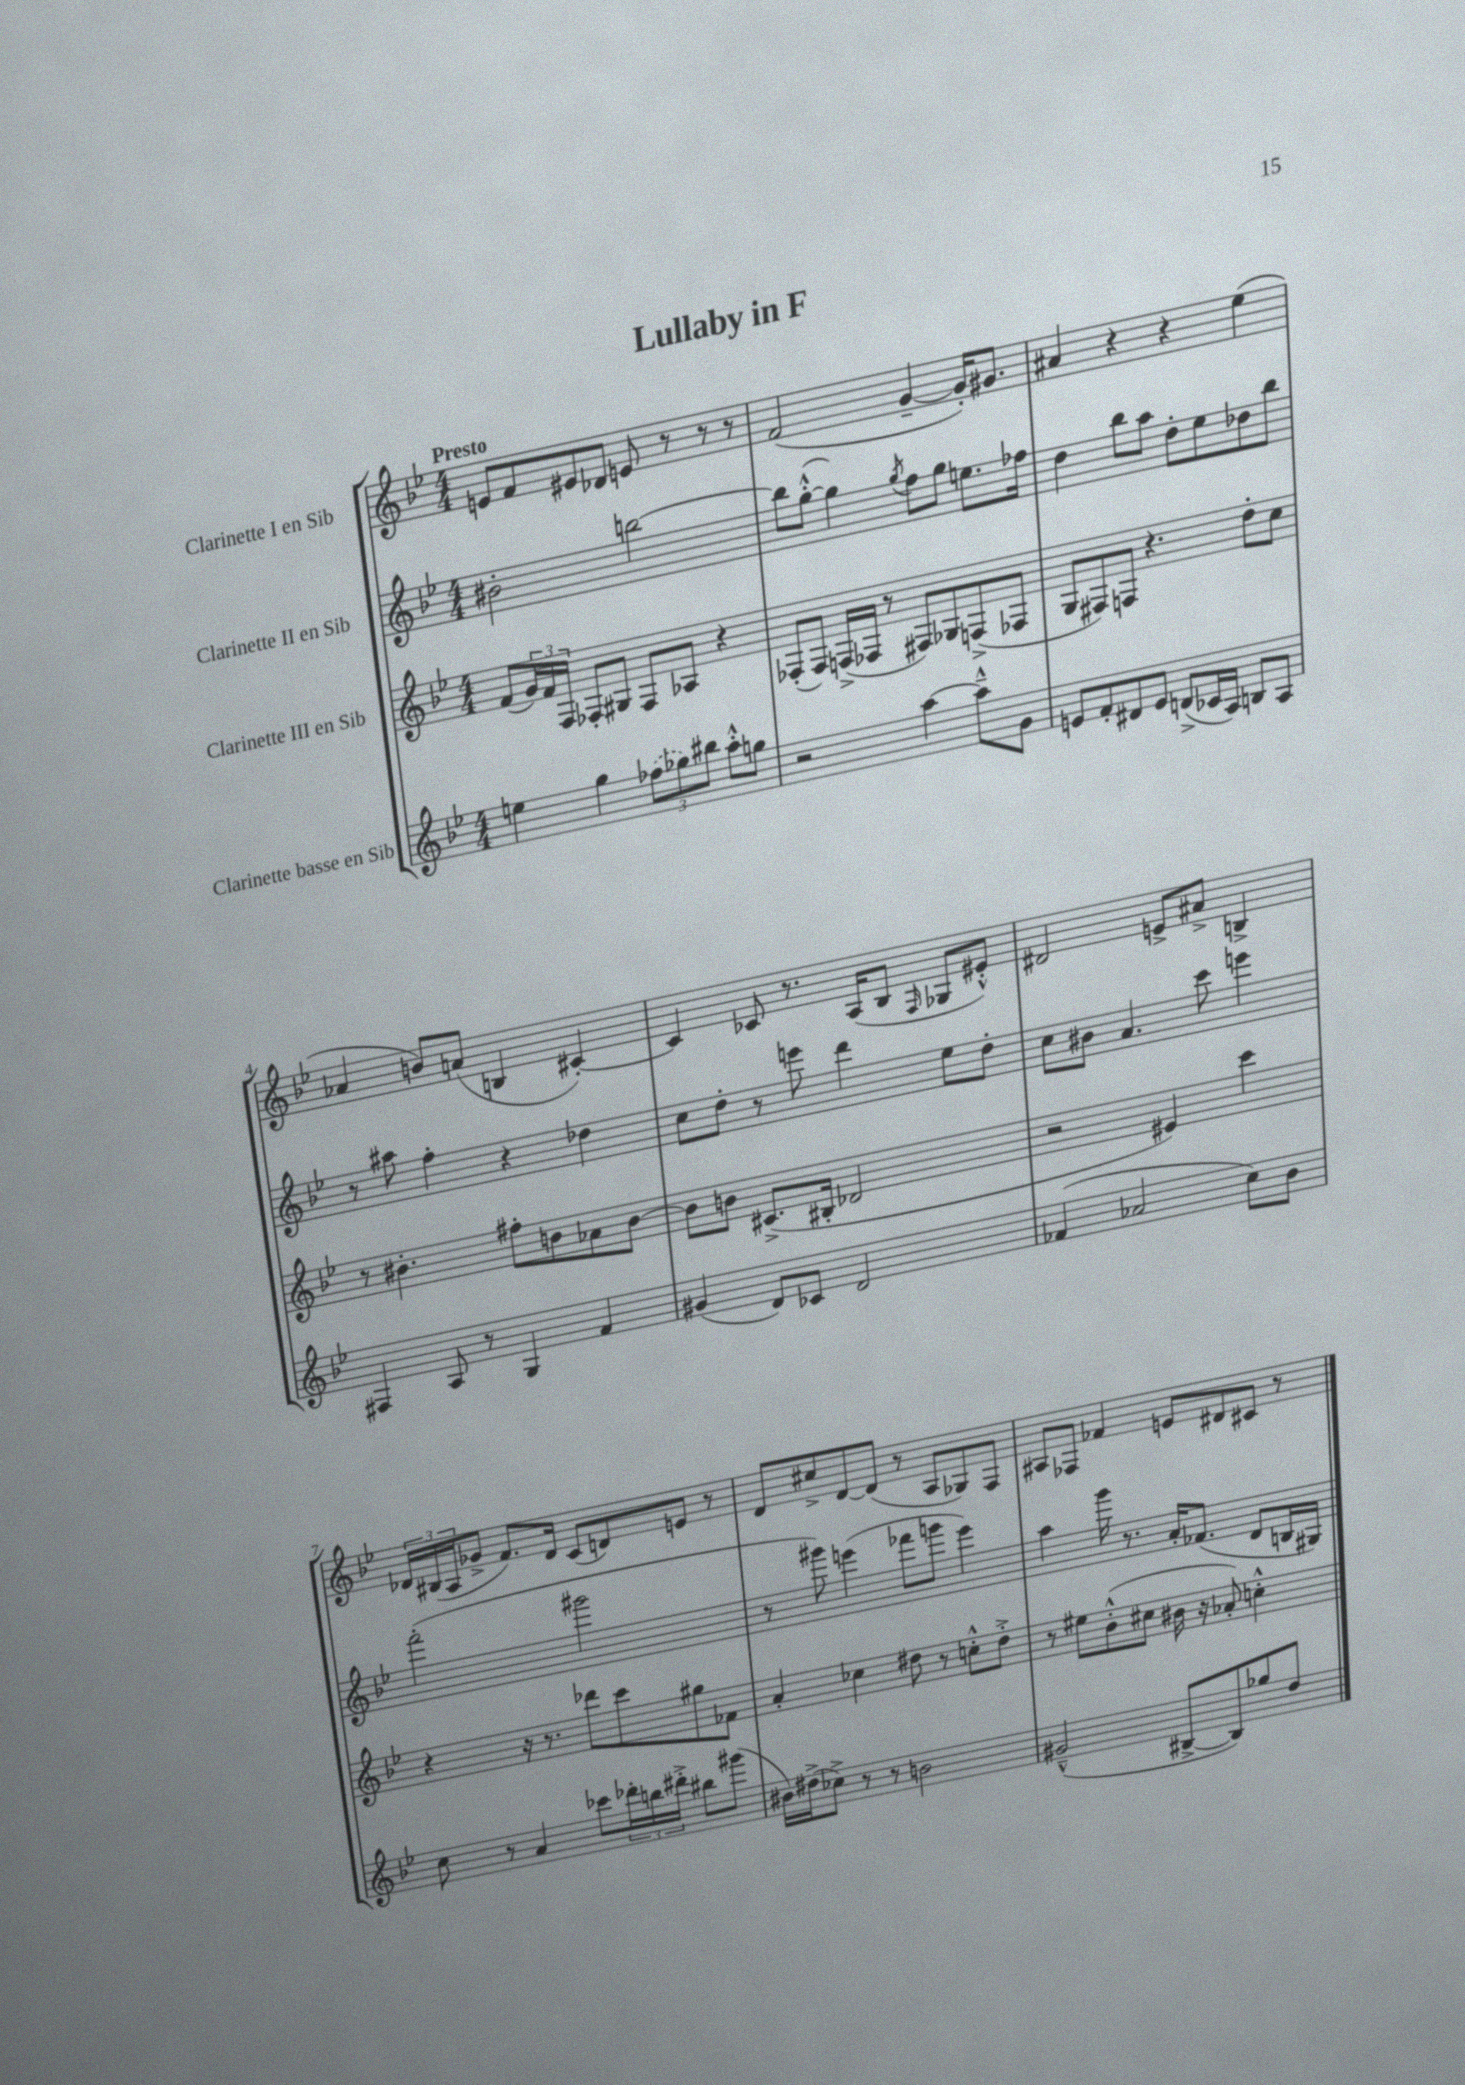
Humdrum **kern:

**kern	**kern	**kern	**kern
*staff4	*staff3	*staff2	*staff1
*clefG2	*clefG2	*clefG2	*clefG2
*k[b-e-]	*k[b-e-]	*k[b-e-]	*k[b-e-]
*M4/4	*M4/4	*M4/4	*M4/4
4ee	(8f	2b#'	8e
.	24g)	.	8f
.	24f	.	.
.	24F	.	.
4gg	8F-'	.	8e#
.	8G#	.	8d-
(12ff-	8F-	[2bb	8e
12gg-)	.	.	.
.	8A-	.	8r
12bb#	.	.	.
8aa'^^	4r	.	8r
8gg	.	.	8r
=	=	=	=
2r	(8F-'	8bb]	(2f
.	8F-)	([8gg'^^	.
.	(16F^	4gg])	.
.	16F-	.	.
.	8r	.	.
.	.	8qgg	.
[4aa	8F#)	8ff	[4g~
.	8G-	8gg	.
8aa~^^]	(8F^	8.ee	16g'])
.	.	.	8.g#
8g	8F-	.	.
.	.	16ff-	.
=	=	=	=
8e	8G	4dd	4a#
8f'	8F#)	.	.
8d#	8F	8bb-	4r
8e	4.r	8aa	.
(8d^	.	8dd'	4r
16c-	.	8ee-	.
16A)	.	.	.
8B	8dd'	8dd-	(4ee-
8A	8cc	8bb-	.
=	=	=	=
4F#	8r	8r	4a-
.	4.b#'	8aa#	.
8A	.	4ff'	8b)
8r	.	.	(8a
4G	8ff#'	4r	4B
.	8b	.	.
4f	8a-	4dd-	[4c#')
.	[8b	.	.
=	=	=	=
(4g#	8b]	8cc	4c#]
.	8b	8dd'	.
8d)	(8.c#^	8r	8c-
8c-	.	8eee	8.r
.	16B#'	.	.
2d	2d-	4ddd	.
.	.	.	(16A
.	.	.	8B-
.	.	.	16qqF
.	.	8ee-	8G-
.	.	8dd'	8e#'^^)
=	=	=	=
(4f-	2r	8cc	2d#
.	.	8b#	.
2a-	.	4.a	.
.	4e#)	.	8e^
.	.	8ccc	8a#^
8cc)	4ccc	4eee	4B^
8b-	.	.	.
=	=	=	=
8cc	4r	(2fff'	24d-
.	.	.	(24B#
.	.	.	24A
8r	.	.	8g-^
4a	16r	.	8.f)
.	8.r	.	.
.	.	.	16d-
8ccc-	8ddd-	2ggg#	(8c
24ddd-'	8ccc	.	8d)
24bb	.	.	.
24ddd#'^	.	.	.
8bb#	8gg#	.	8e
(8ggg#	8f-	.	8r
=	=	=	=
16b#)	4a'	8r	8d
(16dd#^	.	.	.
8cc-^)	.	8ggg#)	8cc#^
8r	4cc-	(4eee	[8d
8r	.	.	(8d]
2b	8dd#	8fff-	8r
.	8r	8ggg	8A
.	8cc'^^	4eee)	8G-)
.	8dd#'^	.	8F
=	=	=	=
(2g#~^^	8r	4aa	8A#
.	8ee#	.	8F-
.	(8b-'^^	16ggg	4f-
.	.	8.r	.
.	8cc#	.	.
[8B#^	16b#	16a'	8e
.	16r	(8.f-	.
8B#])	8a-')	.	8d#
8gg-	4cc'^^	8d	8c#
8dd	.	16B	8r
.	.	16G#)	.
==	==	==	==
*-	*-	*-	*-
